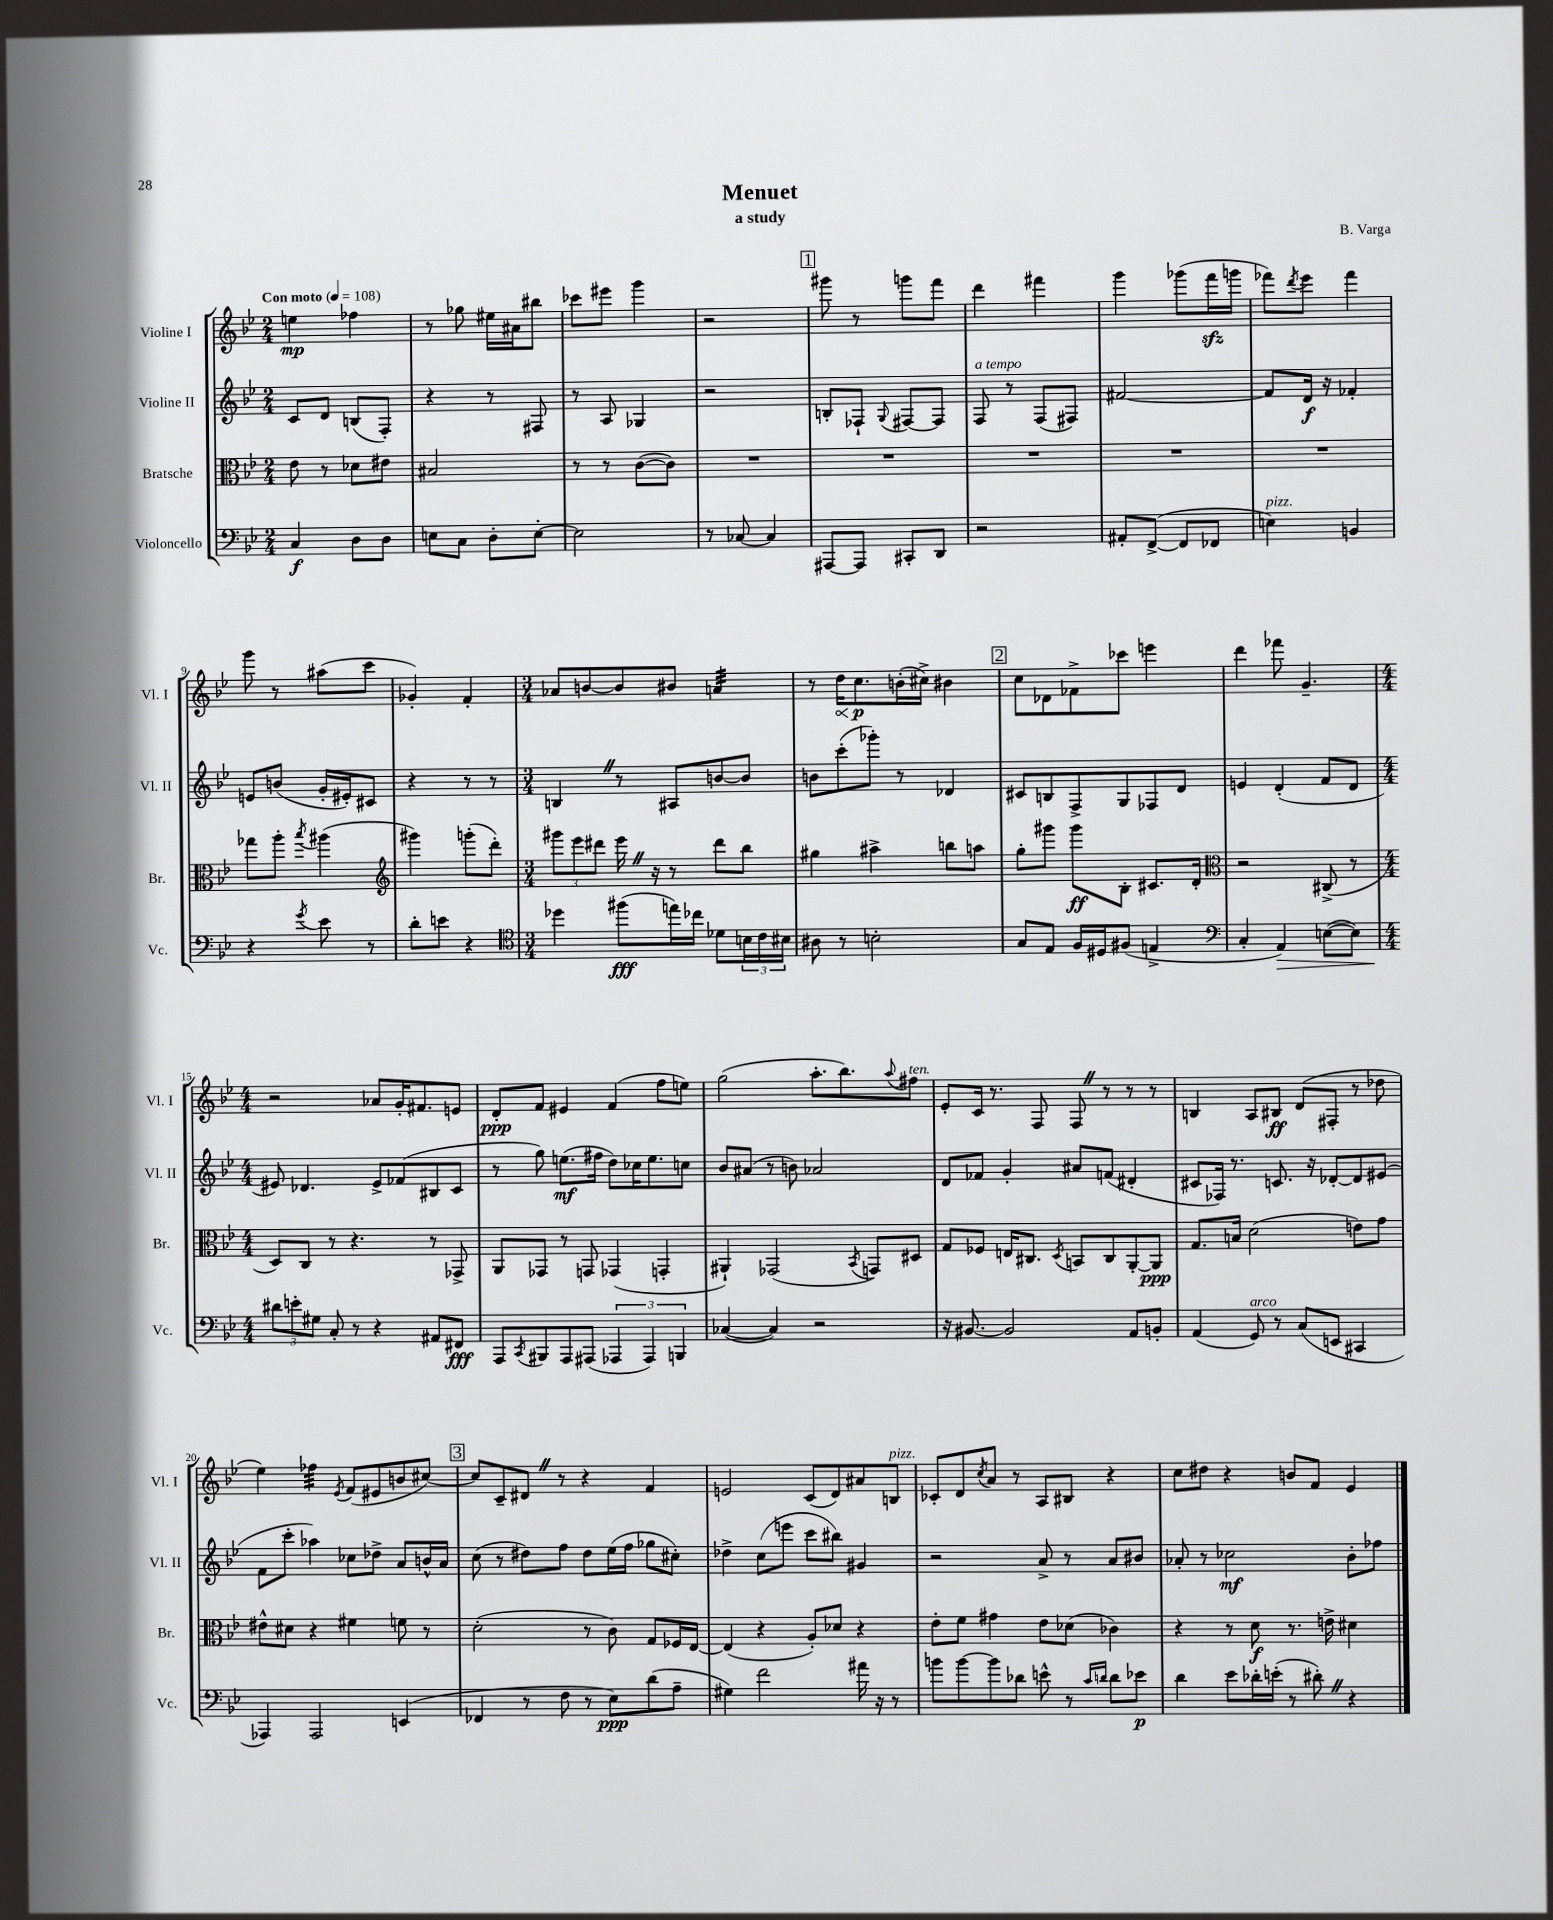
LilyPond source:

\header { title = "Menuet" composer = "B. Varga" subtitle = "a study" }
<<
\new StaffGroup <<
\new Staff = "s0" \with { instrumentName = "Violine I" shortInstrumentName = "Vl. I" } {
    \clef treble \key bes \major \numericTimeSignature \time 2/4 \tempo "Con moto" 4 = 108
    e''4\mp fes''4 |
    r8 ges''8 eis''16 ais'16 bis''8 |
    ces'''8 eis'''8 g'''4 |
    r2 |
    \mark \markup { \box "1" } gis'''8 r8 g'''8 f'''8 |
    d'''4 fis'''4 |
    g'''4 ges'''8( f'''16\sfz g'''16 |
    fes'''8) \acciaccatura { d'''8 } ees'''8 fes'''4 |
    g'''8 r8 ais''8( c'''8 |
    ges'4-.) f'4-. |
    \numericTimeSignature \time 3/4 aes'8 b'8~ b'8 bis'8 a'4:32 |
    r8 \once \override Hairpin.circled-tip = ##t d''16\< c''8.\p\! b'16-.( cis''16->) bis'4 |
    \mark \markup { \box "2" } c''8 des'8 fes'8-> ces'''8 e'''4 |
    d'''4 fes'''8 g'4.-- |
    \numericTimeSignature \time 4/4 r2 aes'8 g'16-. fis'8. e'8 |
    d'8-.\ppp f'8 eis'4 f'4( f''8 e''8) |
    g''2( a''8.-. bes''8.) \appoggiatura { a''8 } fis''8^\markup { \italic "ten." } |
    ees'8-. c'16 r8. f8 f8 \once \override BreathingSign.text = \markup { \musicglyph "scripts.caesura.straight" } \breathe r8 r8 r8 |
    b4 a8 bis8\ff d'8( fis8-. r8 des''8 |
    ees''4) fes''4:32 \acciaccatura { ees'8 } f'8( eis'8 b'8 cis''8~) |
    \mark \markup { \box "3" } cis''8 c'8-- dis'8 \once \override BreathingSign.text = \markup { \musicglyph "scripts.caesura.straight" } \breathe r8 r4 f'4 |
    e'2 c'8( d'8) ais'8 b8^\markup { \italic "pizz." } |
    ces'8-. d'8 \acciaccatura { c''8 } a'8 r8 a8 bis8 r4 |
    c''8 dis''8 r4 b'8 f'8 ees'4 \bar "|." |
}
\new Staff = "s1" \with { instrumentName = "Violine II" shortInstrumentName = "Vl. II" } {
    \clef treble \key bes \major \numericTimeSignature \time 2/4
    c'8 d'8 b8( f8-.) |
    r4 r8 fis8 |
    r8 a8 ges4 |
    r2 |
    \mark \markup { \box "1" } b8-. fes8-! \appoggiatura { g8 } fis8~ fis8 |
    f8^\markup { \italic "a tempo" } r8 f8( fis8) |
    fis'2~ |
    fis'8 d'16\f r16 fes'4-. |
    e'8 b'8( g'16-. eis'16-.) cis'8 |
    r4 r8 r8 |
    \numericTimeSignature \time 3/4 b4 \once \override BreathingSign.text = \markup { \musicglyph "scripts.caesura.straight" } \breathe r8 ais8 b'8~ b'8 |
    b'8 c'''8-.( ges'''8-.) r8 des'4 |
    \mark \markup { \box "2" } cis'8 b8 f8-> g8 fes8 d'8 |
    e'4 d'4-.( f'8 d'8 |
    \numericTimeSignature \time 4/4 eis'8) des'4. eis'8-> fes'8( bis8 c'8 |
    r8 g''8) e''8.\mf( fis''16 d''8) ces''16 e''8. c''8 |
    bes'8 ais'8( r8 b'8) aes'2 |
    d'8 fes'8 g'4-. ais'8 f'8( dis'4-. |
    cis'8 fes16) r8. c'8. r16 des'8~-. des'8 eis'8( |
    f'8 c'''8-. aes''4) ces''8 des''8-> a'8 b'16-^ a'16 |
    \mark \markup { \box "3" } c''8( r8 dis''8) f''8 dis''8 ees''16( f''16 ges''8 cis''8-.) |
    des''4-> c''8( e'''8 c'''8 bis''8) gis'4 |
    r2 a'8-> r8 a'8 bis'8 |
    aes'8-. r8 ces''2\mf bes'8-. fes''8 \bar "|." |
}
\new Staff = "s2" \with { instrumentName = "Bratsche" shortInstrumentName = "Br." } {
    \clef alto \key bes \major \numericTimeSignature \time 2/4
    ees'8 r8 des'8 eis'8 |
    bis2 |
    r8 r8 c'8~( c'8) |
    R2 |
    \mark \markup { \box "1" } R2 |
    R2 |
    R2 |
    R2 |
    ges''8 a''8-. \acciaccatura { bes''8 } ais''4( |
    \clef treble gis'''4) g'''8-.( d'''8-.) |
    \numericTimeSignature \time 3/4 \tuplet 3/2 { gis'''8 ees'''8 dis'''8 } ees'''16 \once \override BreathingSign.text = \markup { \musicglyph "scripts.caesura.straight" } \breathe r16 r8 dis'''8 bes''8 |
    gis''4 ais''4-> b''8 a''8 |
    \mark \markup { \box "2" } g''8-. gis'''8 gis'''8\ff bes8-. cis'8. d'16-. |
    \clef alto r2 cis8->( r8 |
    \numericTimeSignature \time 4/4 d8) c8 r8 r4. r8 ges,8-> |
    a,8 ges,8 r8 g,8 ges,4( g,4-. |
    ais,4-!) ges,2( \acciaccatura { bes,8 } g,8) dis8 |
    g8 fes8 e16 cis8. \acciaccatura { d8 } b,8 cis8 a,8~-. a,8\ppp |
    g8. b16 d'2( e'8) g'8 |
    eis'8-^ dis'8 r4 fis'4 f'8 r8 |
    \mark \markup { \box "3" } d'2-.( r8 c'8) g8 fes16 ees16~ |
    ees4( r4 a8-.) des'8 r4 |
    ees'8-. f'8 gis'4 ees'8 des'8( ces'4) |
    r4 r8 d'8\f r8. e'16-> dis'4 \bar "|." |
}
\new Staff = "s3" \with { instrumentName = "Violoncello" shortInstrumentName = "Vc." } {
    \clef bass \key bes \major \numericTimeSignature \time 2/4
    c4\f d8 d8 |
    e8 c8 d8-. e8~-. |
    e2 |
    r8 ces8~ ces4 |
    \mark \markup { \box "1" } ais,,8~ ais,,8 cis,8-. d,8 |
    r2 |
    ais,8-. f,8~->( f,8 fes,8 |
    e4^\markup { \italic "pizz." }) b,4 |
    r4 \acciaccatura { g'8 } ees'8 r8 |
    d'8-. e'8 r4 |
    \numericTimeSignature \time 3/4 \clef tenor des''4 fis''8\fff( e''16) ces''16 des'8 \tuplet 3/2 { b16 c'16 bis16 } |
    ais8 r8 b2-. |
    \mark \markup { \box "2" } g8 ees8 f16 dis16 fis8( e4-> |
    \clef bass c4-. a,4\>) e8~( e8) |
    \numericTimeSignature \time 4/4 \tuplet 3/2 { dis'8\! e'8-. gis8 } c8-. r8 r4 ais,8 fis,8\fff |
    a,,8 \acciaccatura { c,8 } bis,,8 a,,8 ais,,8( \tuplet 3/2 { aes,,4 aes,,4) b,,4 } |
    ces4~( ces4) r2 |
    r16 bis,8.~ bis,2 a,8 b,8-. |
    a,4( g,8^\markup { \italic "arco" }) r8 c8( e,8 cis,4 |
    aes,,4) aes,,2 e,4( |
    \mark \markup { \box "3" } fes,4 r8 f8 r8 ees8\ppp) d'8( a8-- |
    gis4) f'2 ais'16 r16 r8 |
    b'8 b'8~ b'8 des'8 e'8-^ r8 \grace { c'16 d'16 } d'8 ees'8\p |
    d'4 ees'8 des'16-. e'16-.( r8 dis'8-.) \once \override BreathingSign.text = \markup { \musicglyph "scripts.caesura.straight" } \breathe r4 \bar "|." |
}
>>
>>
